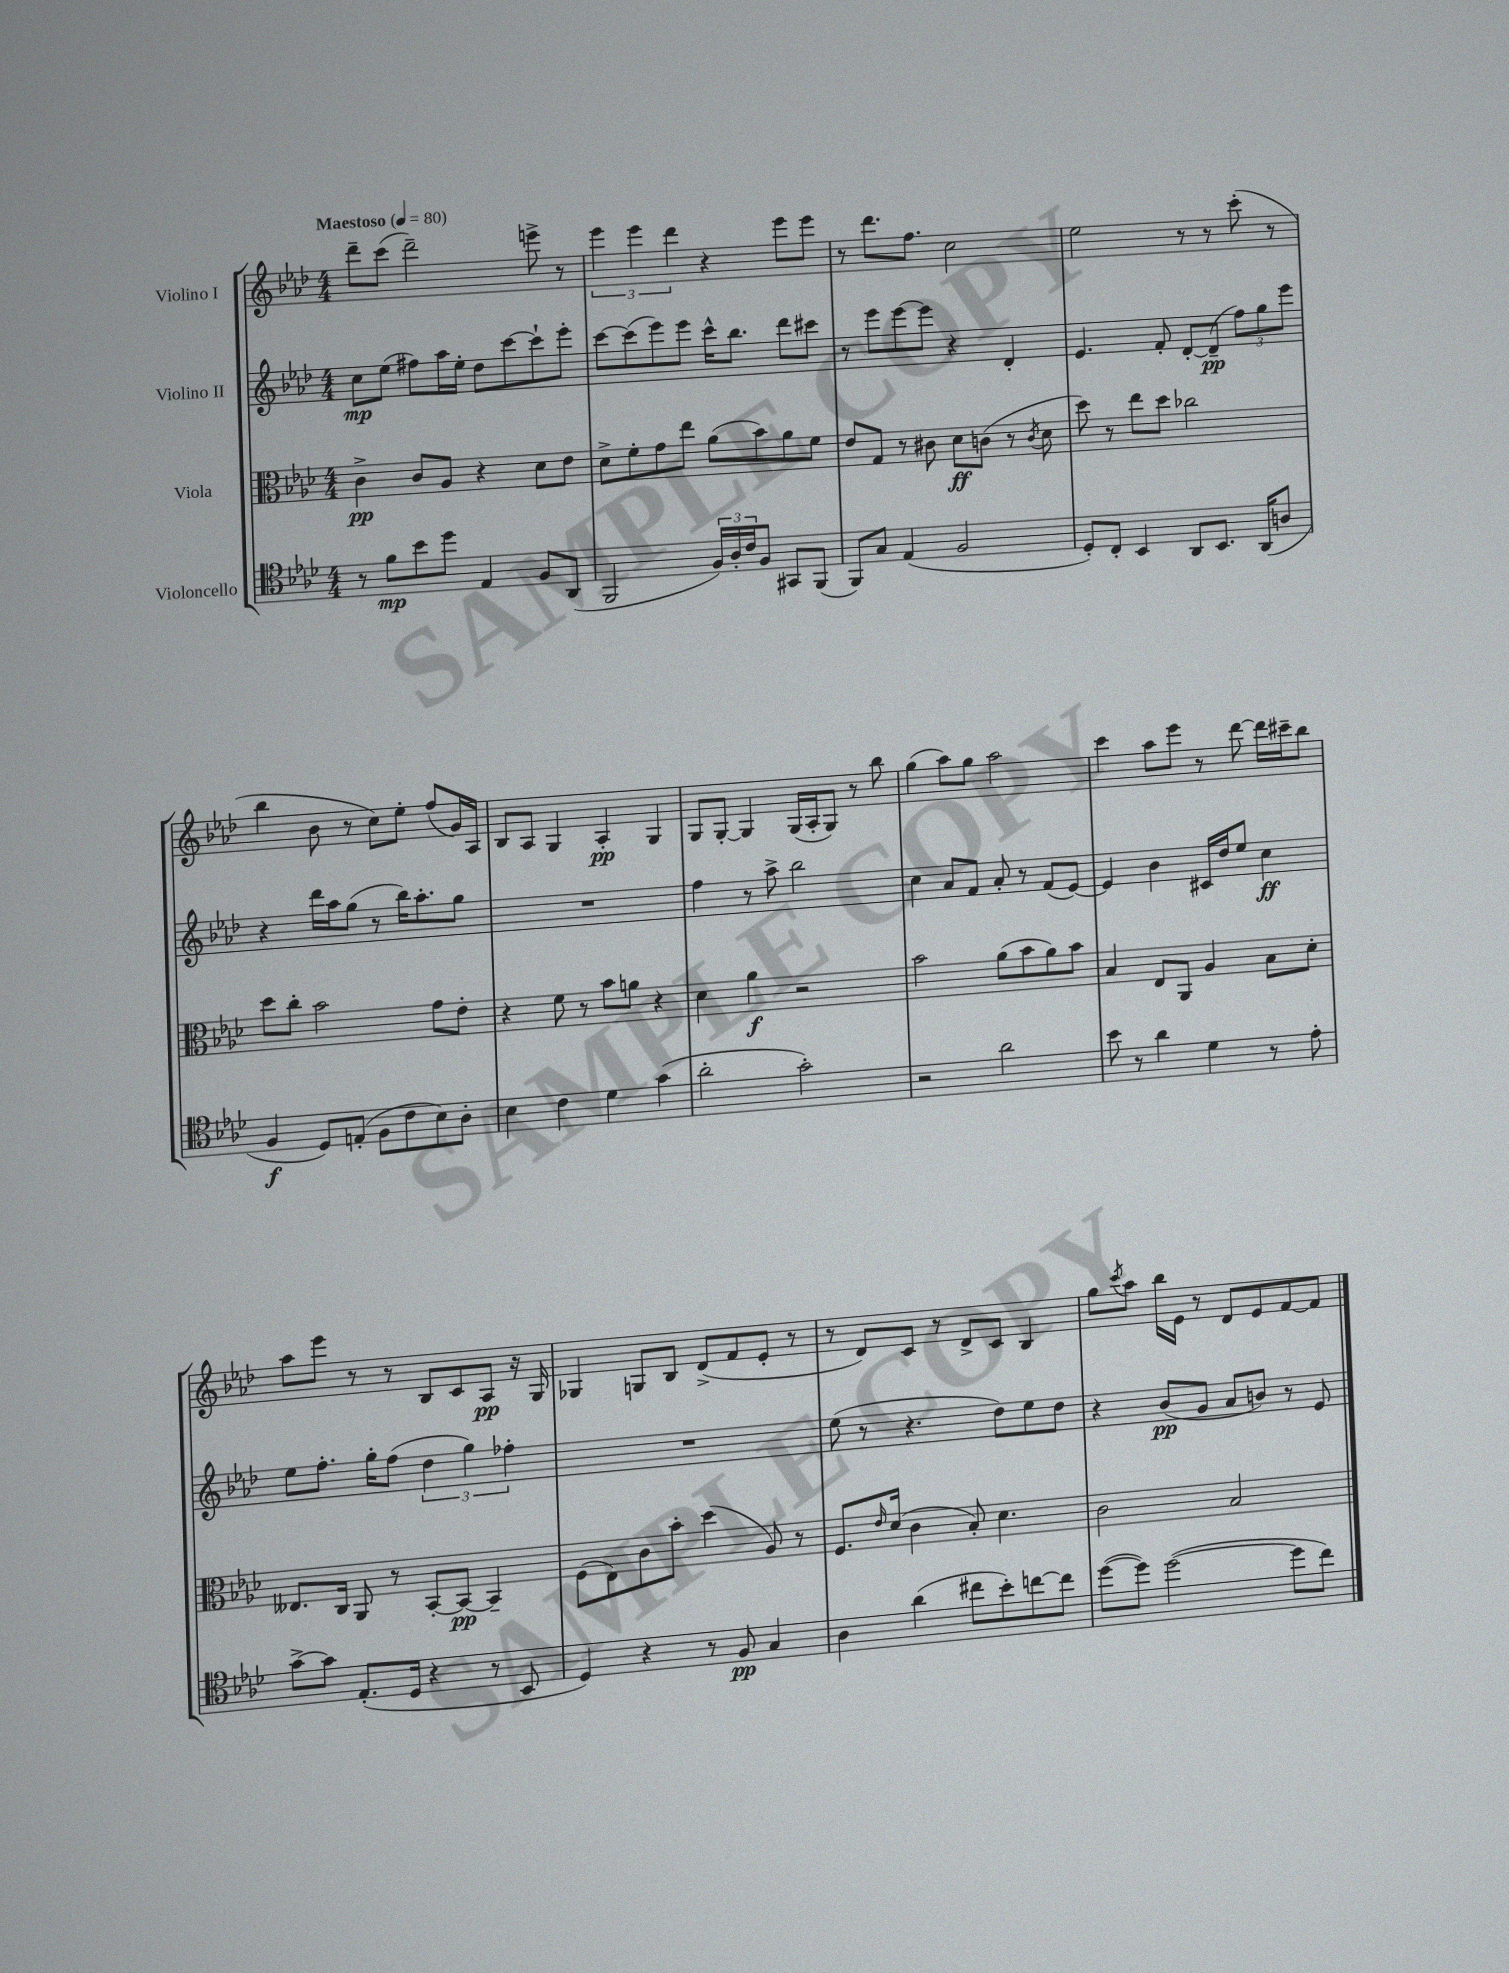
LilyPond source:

<<
\new StaffGroup <<
\new Staff = "s0" \with { instrumentName = "Violino I" } {
    \clef treble \key aes \major \numericTimeSignature \time 4/4 \tempo "Maestoso" 4 = 80
    des'''8-- c'''8( des'''2--) e'''8-> r8 |
    \tuplet 3/2 { ees'''4 ees'''4 des'''4 } r4 ees'''8 ees'''8 |
    r8 des'''8. f''8. c''2 |
    ees''2 r8 r8 c'''8-.( r8 |
    bes''4 bes'8 r8 c''8) ees''8-. f''8( g'16) aes16 |
    bes8 aes8 g4 aes4-.\pp g4 |
    g8 g8~-. g4 g16( aes16-. g8) r8 bes''8 |
    g''4( aes''8) g''8 aes''2 |
    c'''4 aes''8 ees'''8 r8 des'''8~ des'''16 cis'''16-- bes''8 |
    aes''8 ees'''8 r8 r8 bes8 c'8 aes8\pp r16 g16 |
    ges4 g8 bes8 des'8->( f'8 ees'8-. r8 |
    r8 des'8) c'8 r8 des'8-> c'8 bes4 |
    g''8 \acciaccatura { c'''8 } aes''8 bes''16 ees'16 r8 des'8 ees'8 f'8~ f'8 \bar "|." |
}
\new Staff = "s1" \with { instrumentName = "Violino II" } {
    \clef treble \key aes \major \numericTimeSignature \time 4/4
    c''8\mp ees''8( fis''8) aes''16 ees''16-. des''8 c'''8~ c'''8-! ees'''8-. |
    c'''8~ c'''8( ees'''8) ees'''8 c'''16-^ bes''8. des'''8 cis'''8 |
    r8 ees'''8 ees'''8~ ees'''8 r4 des'4-. |
    ees'4. f'8-. des'8~-. des'8--\pp( \tuplet 3/2 { f''8) g''8 ees'''8 } |
    r4 des'''16 aes''16 g''8( r8 bes''16) aes''8.-. g''8 |
    R1 |
    f''4 r8 aes''8-> bes''2 |
    c''4 aes'8 f'8 aes'8-. r8 f'8( ees'8~) |
    ees'4 bes'4 cis'16 des''16 ees''8 c''4\ff |
    ees''8 f''8.-. g''16-. f''8( \tuplet 3/2 { des''4 g''4) fes''4-. } |
    R1 |
    ees''8( r8 r4. des''8) ees''8 des''8 |
    r4 bes'8\pp( g'8 aes'8 b'8) r8 ees'8 \bar "|." |
}
\new Staff = "s2" \with { instrumentName = "Viola" } {
    \clef alto \key aes \major \numericTimeSignature \time 4/4
    c'4->\pp c'8 aes8 r4 des'8 ees'8 |
    des'8-> f'8-. g'8 ees''8 aes'8( bes'8) aes'8 f'8 |
    ees'8 g8 r8 cis'8 des'8\ff c'8( r8 \acciaccatura { c'8 } des'8 |
    des''8) r8 ees''8 des''8 ces''2 |
    des''8 c''8-. bes'2 g'8 ees'8-. |
    r4 f'8 r8 bes'8 a'8 r4 |
    des'4 aes'4\f r2 |
    bes'2 aes'8( bes'8 aes'8) bes'8 |
    bes4 ees8 aes,8 aes4 bes8 des'8-. |
    eeses8. c16 aes,8 r8 bes,8~-. bes,8~\pp bes,4-- |
    f8( ees8) c'8 bes'8-. des''4( aes8) r8 |
    f8. \grace { ees'16 } des'16( c'4 bes8-.) des'4. |
    c'2 bes2 \bar "|." |
}
\new Staff = "s3" \with { instrumentName = "Violoncello" } {
    \clef tenor \key aes \major \numericTimeSignature \time 4/4
    r8 f'8\mp bes'8 des''8 ees4 f8 aes,8( |
    f,2 \tuplet 3/2 { f16) aes16-. c'16 } f8 gis,8 f,8( |
    f,8) g8 ees4( f2 |
    des8-.) c8-. bes,4 aes,8 bes,8. aes,16( a8 |
    f4\f des8) e8-.( f8 c'8 bes8) aes8-. |
    bes4 c'4 des'4 g'4( |
    aes'2-. g'2-.) |
    r2 aes'2 |
    bes'8 r8 aes'4 des'4 r8 ees'8-. |
    g'8~-> g'8 ees8.-.( des16 r4 r8 bes,8 |
    des4) r4 r8 f8\pp g4 |
    aes4 aes'4( cis''8 bes'8-.) c''8~ c''8 |
    des''8~( des''8) des''2~( des''8 c''8) \bar "|." |
}
>>
>>
\layout { \context { \Score \remove "Bar_number_engraver" } }
